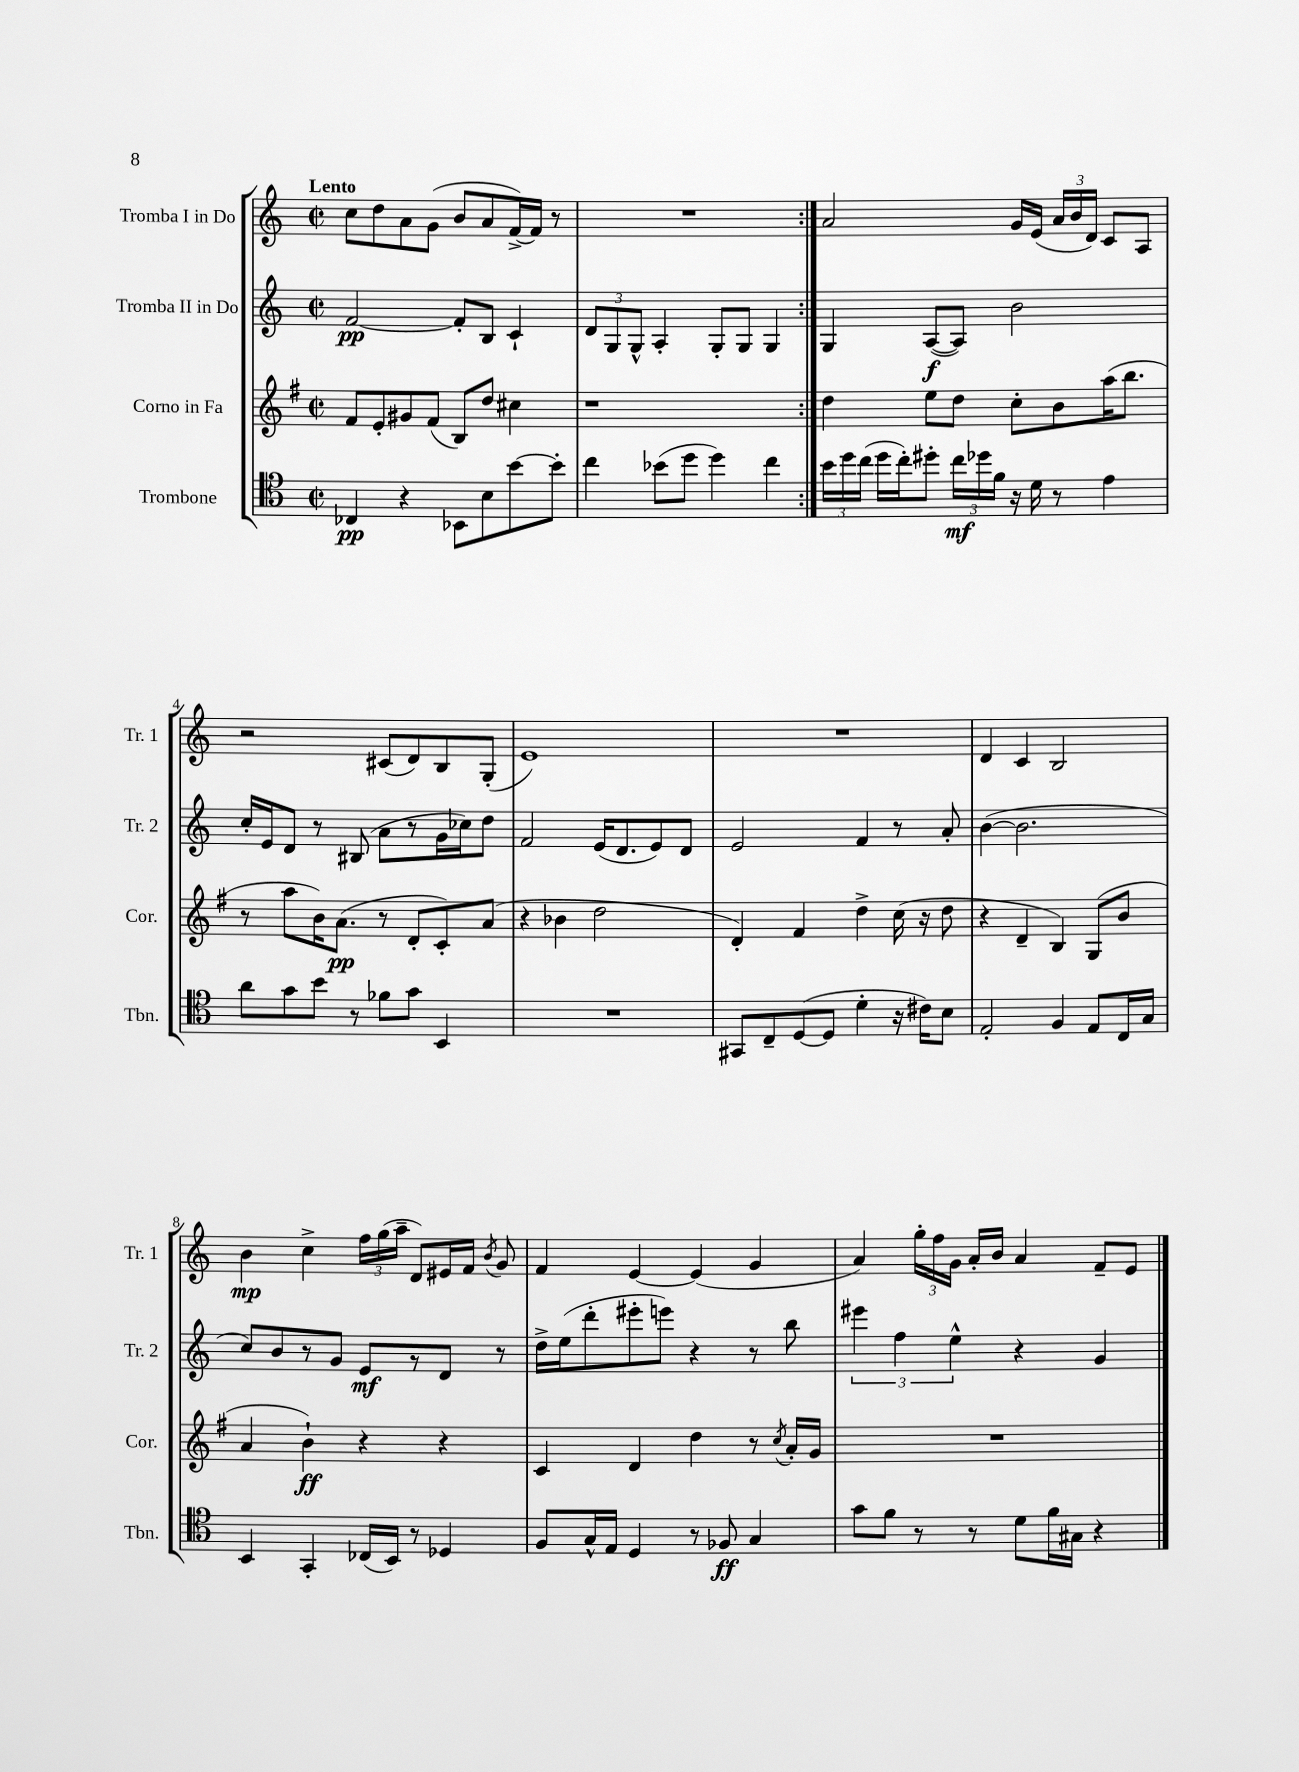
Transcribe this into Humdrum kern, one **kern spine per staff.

**kern	**kern	**kern	**kern
*staff4	*staff3	*staff2	*staff1
*clefC4	*clefG2	*clefG2	*clefG2
*k[]	*k[f#]	*k[]	*k[]
*M2/2	*M2/2	*M2/2	*M2/2
*met(c|)	*met(c|)	*met(c|)	*met(c|)
4C-	8f#	[2f	8cc
.	8e'	.	8dd
4r	8g#	.	8a
.	(8f#	.	(8g
8BB-	8B)	8f']	8b
8B	8dd	8B	8a
[8b	4cc#	4c`	[16f^)
.	.	.	16f]
8b']	.	.	8r
=	=	=	=
4cc	1r	12d	1r
.	.	12G	.
.	.	12G^^	.
(8b-	.	4A'	.
8dd	.	.	.
4dd)	.	8G'	.
.	.	8G	.
4cc	.	4G	.
=:|!	=:|!	=:|!	=:|!
24b	4dd	4G	2a
24dd	.	.	.
(24cc	.	.	.
16dd	.	.	.
16cc')	.	.	.
8dd#'	8ee	([8A	.
24cc	8dd	8A])	.
24dd-	.	.	.
24f	.	.	.
16r	8cc'	2b	16g
16d	.	.	(16e
8r	8b	.	24a
.	.	.	24b
.	.	.	24d)
4e	(16aa	.	8c
.	8.bb	.	.
.	.	.	8A
=	=	=	=
8a	8r	16cc'	2r
.	.	16e	.
8g	8aa	8d	.
8b	16b)	8r	.
.	(8.a	.	.
8r	.	(8B#	.
8f-	8r	8a	(8c#
8g	8d'	8r	8d)
4BB	8c')	16g	8B
.	.	16cc-)	.
.	(8a	8dd	(8G'
=	=	=	=
1r	4r	2f	1e)
.	4b-	.	.
.	2dd	(16e	.
.	.	8.d	.
.	.	8e)	.
.	.	8d	.
=	=	=	=
8GG#	4d')	2e	1r
8C~	.	.	.
([8D	4f#	.	.
8D]	.	.	.
4d'	4dd^	4f	.
16r	(16cc	8r	.
16c#)	16r	.	.
8B	8dd	8a'	.
=	=	=	=
2E'	4r	([4b	4d
.	4d~	2.b]	4c
4F	4B)	.	2B
8E	(8G	.	.
16C	8b	.	.
16G	.	.	.
=	=	=	=
4BB	4a	8cc)	4b
.	.	8b	.
4GG'	4b`)	8r	4cc^
.	.	8g	.
(16C-	4r	8e	24ff
.	.	.	(24gg
16BB)	.	.	.
.	.	.	24aa~
8r	.	8r	8d)
4D-	4r	8d	16e#
.	.	.	16f
.	.	.	8qb
.	.	8r	8g
=	=	=	=
8F	4c	16dd^	4f
.	.	(16ee	.
16G^^	.	8ddd'	.
16E	.	.	.
4D	4d	8eee#'	[4e
.	.	8eee)	.
8r	4dd	4r	(4e]
8F-	.	.	.
4G	8r	8r	4g
.	8qcc	.	.
.	16a'	8bb	.
.	16g	.	.
=	=	=	=
8g	1r	6eee#	4a)
8f	.	.	.
.	.	6ff	.
8r	.	.	24gg'
.	.	.	24ff
.	.	6ee^^	24g
8r	.	.	16a'
.	.	.	16b
8d	.	4r	4a
16f	.	.	.
16G#	.	.	.
4r	.	4g	8f~
.	.	.	8e
==	==	==	==
*-	*-	*-	*-
